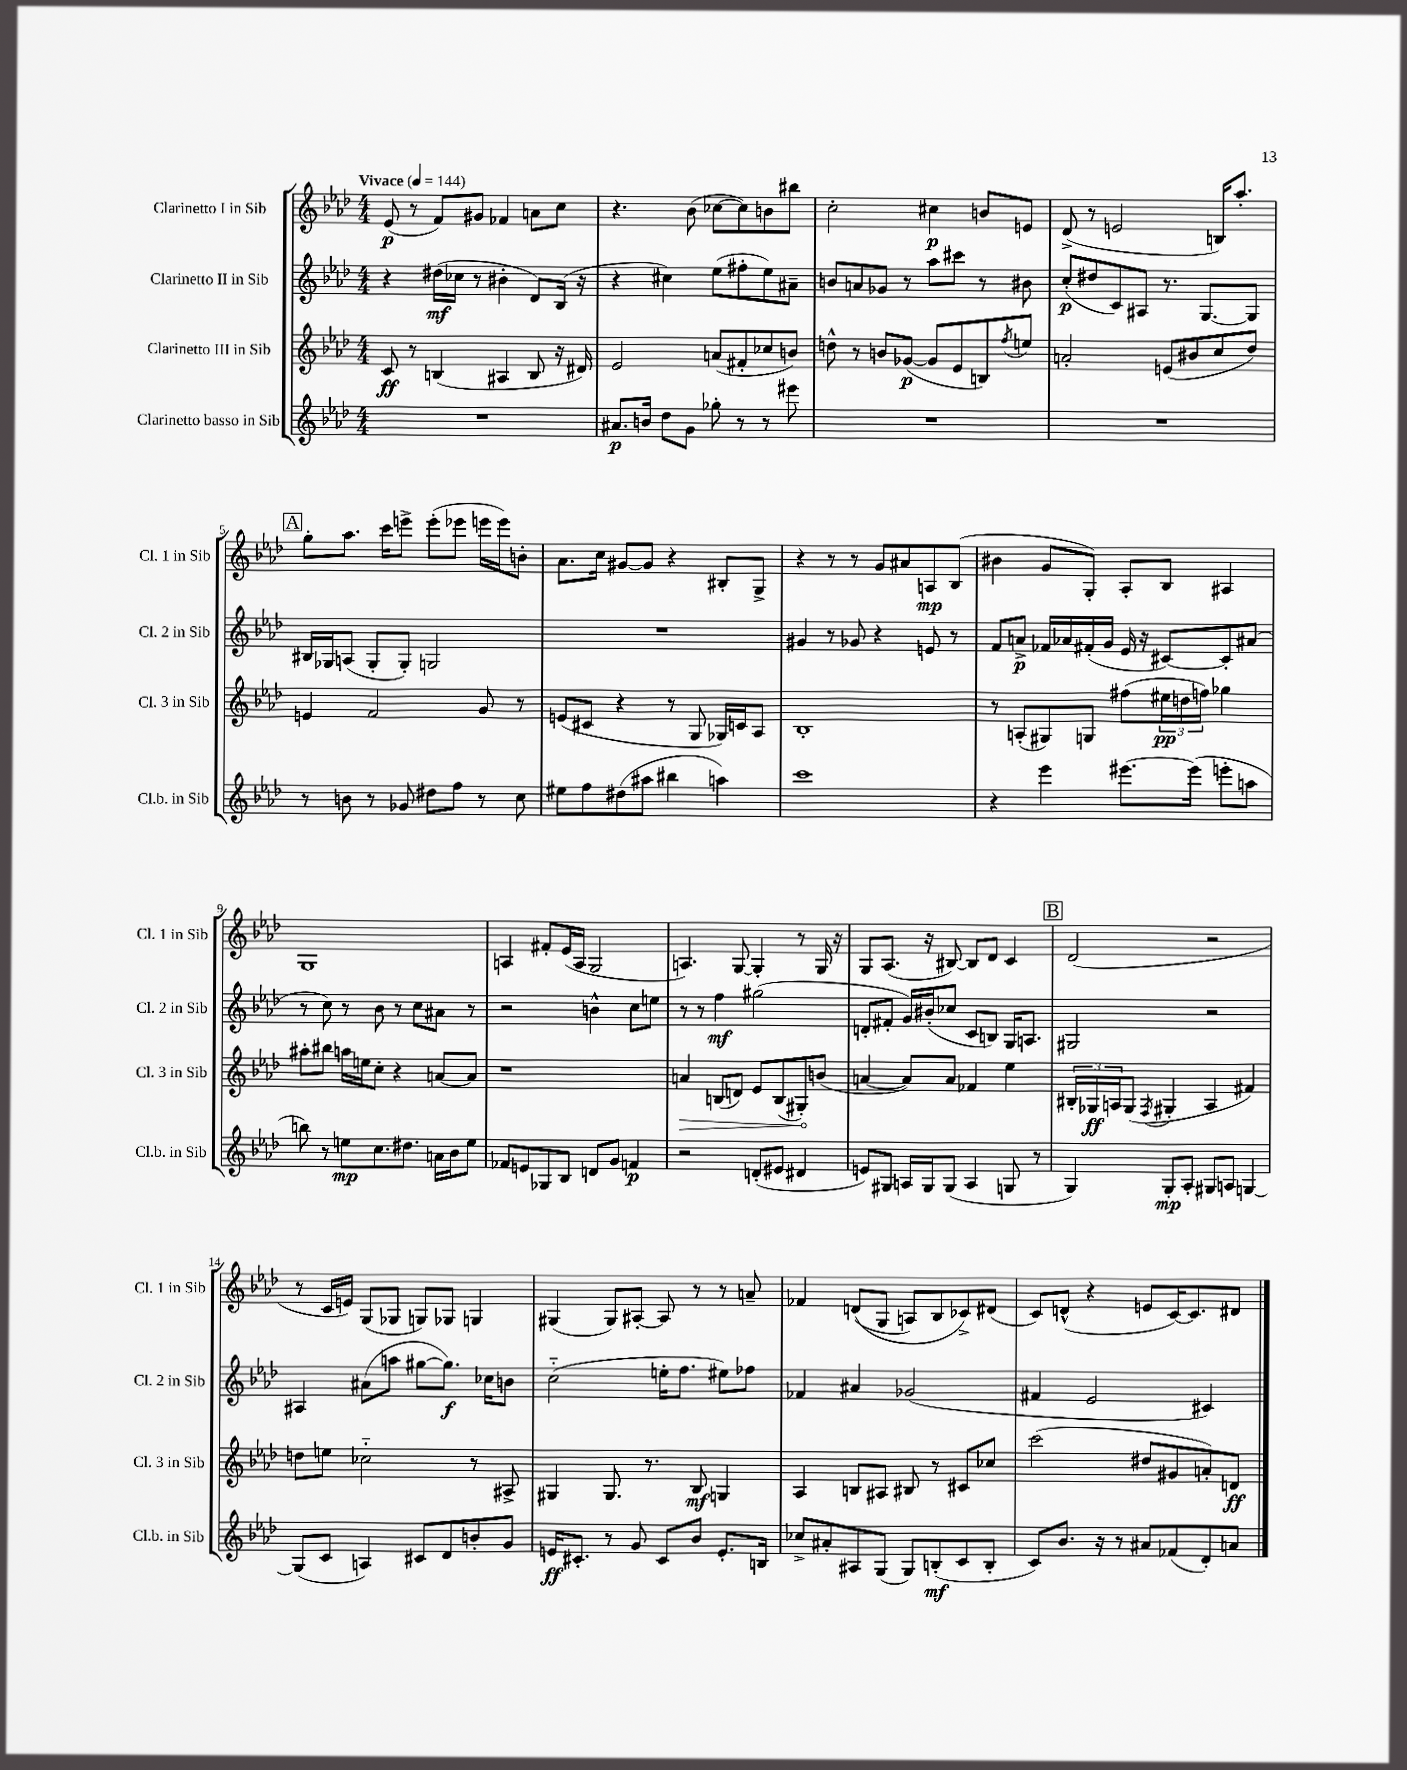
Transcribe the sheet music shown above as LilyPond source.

<<
\new StaffGroup <<
\new Staff = "s0" \with { instrumentName = "Clarinetto I in Sib" shortInstrumentName = "Cl. 1 in Sib" } {
    \clef treble \key aes \major \numericTimeSignature \time 4/4 \tempo "Vivace" 4 = 144
    ees'8\p( r8 f'8) gis'8 fes'4 a'8 c''8 |
    r4. bes'8( ces''8~ ces''8) b'8 bis''8 |
    c''2-. cis''4\p b'8 e'8 |
    des'8->( r8 e'2 b16) aes''8.-. |
    \mark \markup { \box "A" } g''8-. aes''8. c'''16 e'''8-> e'''8-.( ees'''8 e'''16 e'''16) b'8-. |
    aes'8. c''16 gis'8~ gis'8 r4 bis8-. g8-> |
    r4 r8 r8 g'8 ais'8 a8\mp bes8( |
    bis'4 g'8 g8-.) aes8-. bes8 ais4 |
    g1 |
    a4 fis'8-. ees'16( a16 g2 |
    a4.) g8~ g4-. r8 g16 r16 |
    g8 aes8.( r16 bis8~) bis8 des'8 c'4 |
    \mark \markup { \box "B" } des'2( r2 |
    r8 c'16 e'16) g8( ges8 g8) ges8 g4 |
    gis4( gis8) ais8~-. ais8 r8 r8 a'8-- |
    fes'4 d'8(\( g8 a8) bes8 ces'8->\) dis'8( |
    c'8) d'8-^( r4 e'8 c'16~) c'8. dis'8 \bar "|." |
}
\new Staff = "s1" \with { instrumentName = "Clarinetto II in Sib" shortInstrumentName = "Cl. 2 in Sib" } {
    \clef treble \key aes \major \numericTimeSignature \time 4/4
    r4 dis''16\mf( ces''16 r8 bis'4-. des'8) bes16( r16 |
    r4 cis''4) ees''8( fis''8-. ees''8) ais'8-- |
    b'8 a'8 ges'8 r8 aes''8 cis'''8 r8 bis'8 |
    c''8-.\p( dis''8 c'8) ais8 r8. g8.~ g8 |
    \mark \markup { \box "A" } bis16 ges16 a8( ges8-. ges8-.) g2 |
    R1 |
    gis'4 r8 ges'8 r4 e'8 r8 |
    f'8 a'8->\p fes'16 aes'16 fis'16-.( g'16 ees'16 r16 cis'8~) cis'8-. ais'8( |
    r8 c''8) r8 bes'8 r8 c''8 ais'8 r8 |
    r2 b'4-^ c''8 e''8 |
    r8 r8 f''4\mf gis''2( |
    d'8-. fis'8-. g'16) bis'16-.( ces''8 c'8 b8) g16 a8. |
    \mark \markup { \box "B" } gis2 r2 |
    ais4 ais'8( a''8 gis''8~ gis''8.\f) ces''16 b'8 |
    c''2-_( e''16-. f''8. eis''8) fes''8 |
    fes'4 ais'4 ges'2( |
    fis'4 ees'2 cis'4) \bar "|." |
}
\new Staff = "s2" \with { instrumentName = "Clarinetto III in Sib" shortInstrumentName = "Cl. 3 in Sib" } {
    \clef treble \key aes \major \numericTimeSignature \time 4/4
    c'8\ff r8 b4( ais4 b8 r16 dis'16) |
    ees'2 a'8( fis'8-. ces''8 b'8) |
    d''8-^ r8 b'8 ges'8~\p( ges'8 ees'8 b8) \acciaccatura { f''8 } e''8 |
    a'2-. e'8( bis'8 c''8 des''8) |
    \mark \markup { \box "A" } e'4 f'2 g'8 r8 |
    e'8( cis'8 r4 r8 g8 ges16) c'16 aes8 |
    bes1-. |
    r8 a8-.( gis8) g8 fis''8( \tuplet 3/2 { eis''16\pp d''16 f''16) } ges''4 |
    ais''8-. bis''8 a''16 e''16 c''8-. r4 a'8~ a'8 |
    r1 |
    \once \override Hairpin.circled-tip = ##t a'4\> b8( d'8) ees'8 b8( gis8-.\!) b'8( |
    a'4~ a'8) a'8 fes'4 ees''4 |
    \mark \markup { \box "B" } \tuplet 3/2 { bis16-. ges16\ff a16 } ges8( \acciaccatura { f8 } gis4-. a4 fis'4) |
    d''8 e''8 ces''2-_ r8 ais8-> |
    gis4 gis8. r8. bes8\mf g4 |
    aes4 b8 ais8 bis8 r8 cis'8 ces''8 |
    c'''2( dis''8 gis'8 a'8-.) d'8\ff \bar "|." |
}
\new Staff = "s3" \with { instrumentName = "Clarinetto basso in Sib" shortInstrumentName = "Cl.b. in Sib" } {
    \clef treble \key aes \major \numericTimeSignature \time 4/4
    R1 |
    ais'8.\p b'16 des''8 g'8 ges''8-. r8 r8 eis'''8 |
    R1 |
    R1 |
    \mark \markup { \box "A" } r8 b'8 r8 ges'8 dis''8 f''8 r8 c''8 |
    eis''8 f''8 dis''8( ais''8 bis''4 a''4) |
    c'''1 |
    r4 ees'''4 eis'''8.~ eis'''16( e'''8-. a''8 |
    b''8) r8 e''8\mp c''8. dis''8. a'16 bes'16 e''8 |
    fes'8 e'8 ges8 bes8 d'8 g'8 f'4\p |
    r2 d'8-.( eis'8 dis'4 |
    e'8) gis8 a16 gis16 gis8( a4 g8 r8 |
    \mark \markup { \box "B" } g4) g8-.\mp aes8-. gis8 a8 g4~ |
    g8( c'8 a4) cis'8 des'8 b'8-. g'8 |
    e'16\ff cis'8.-. r8 g'8 cis'8 bes'8 e'8.-. b16 |
    ces''8-> ais'8-. ais8 g8( g8) b8-.\mf( c'8 b8-. |
    c'8) bes'8. r16 r8 ais'8 fes'8( des'8-.) a'8 \bar "|." |
}
>>
>>
